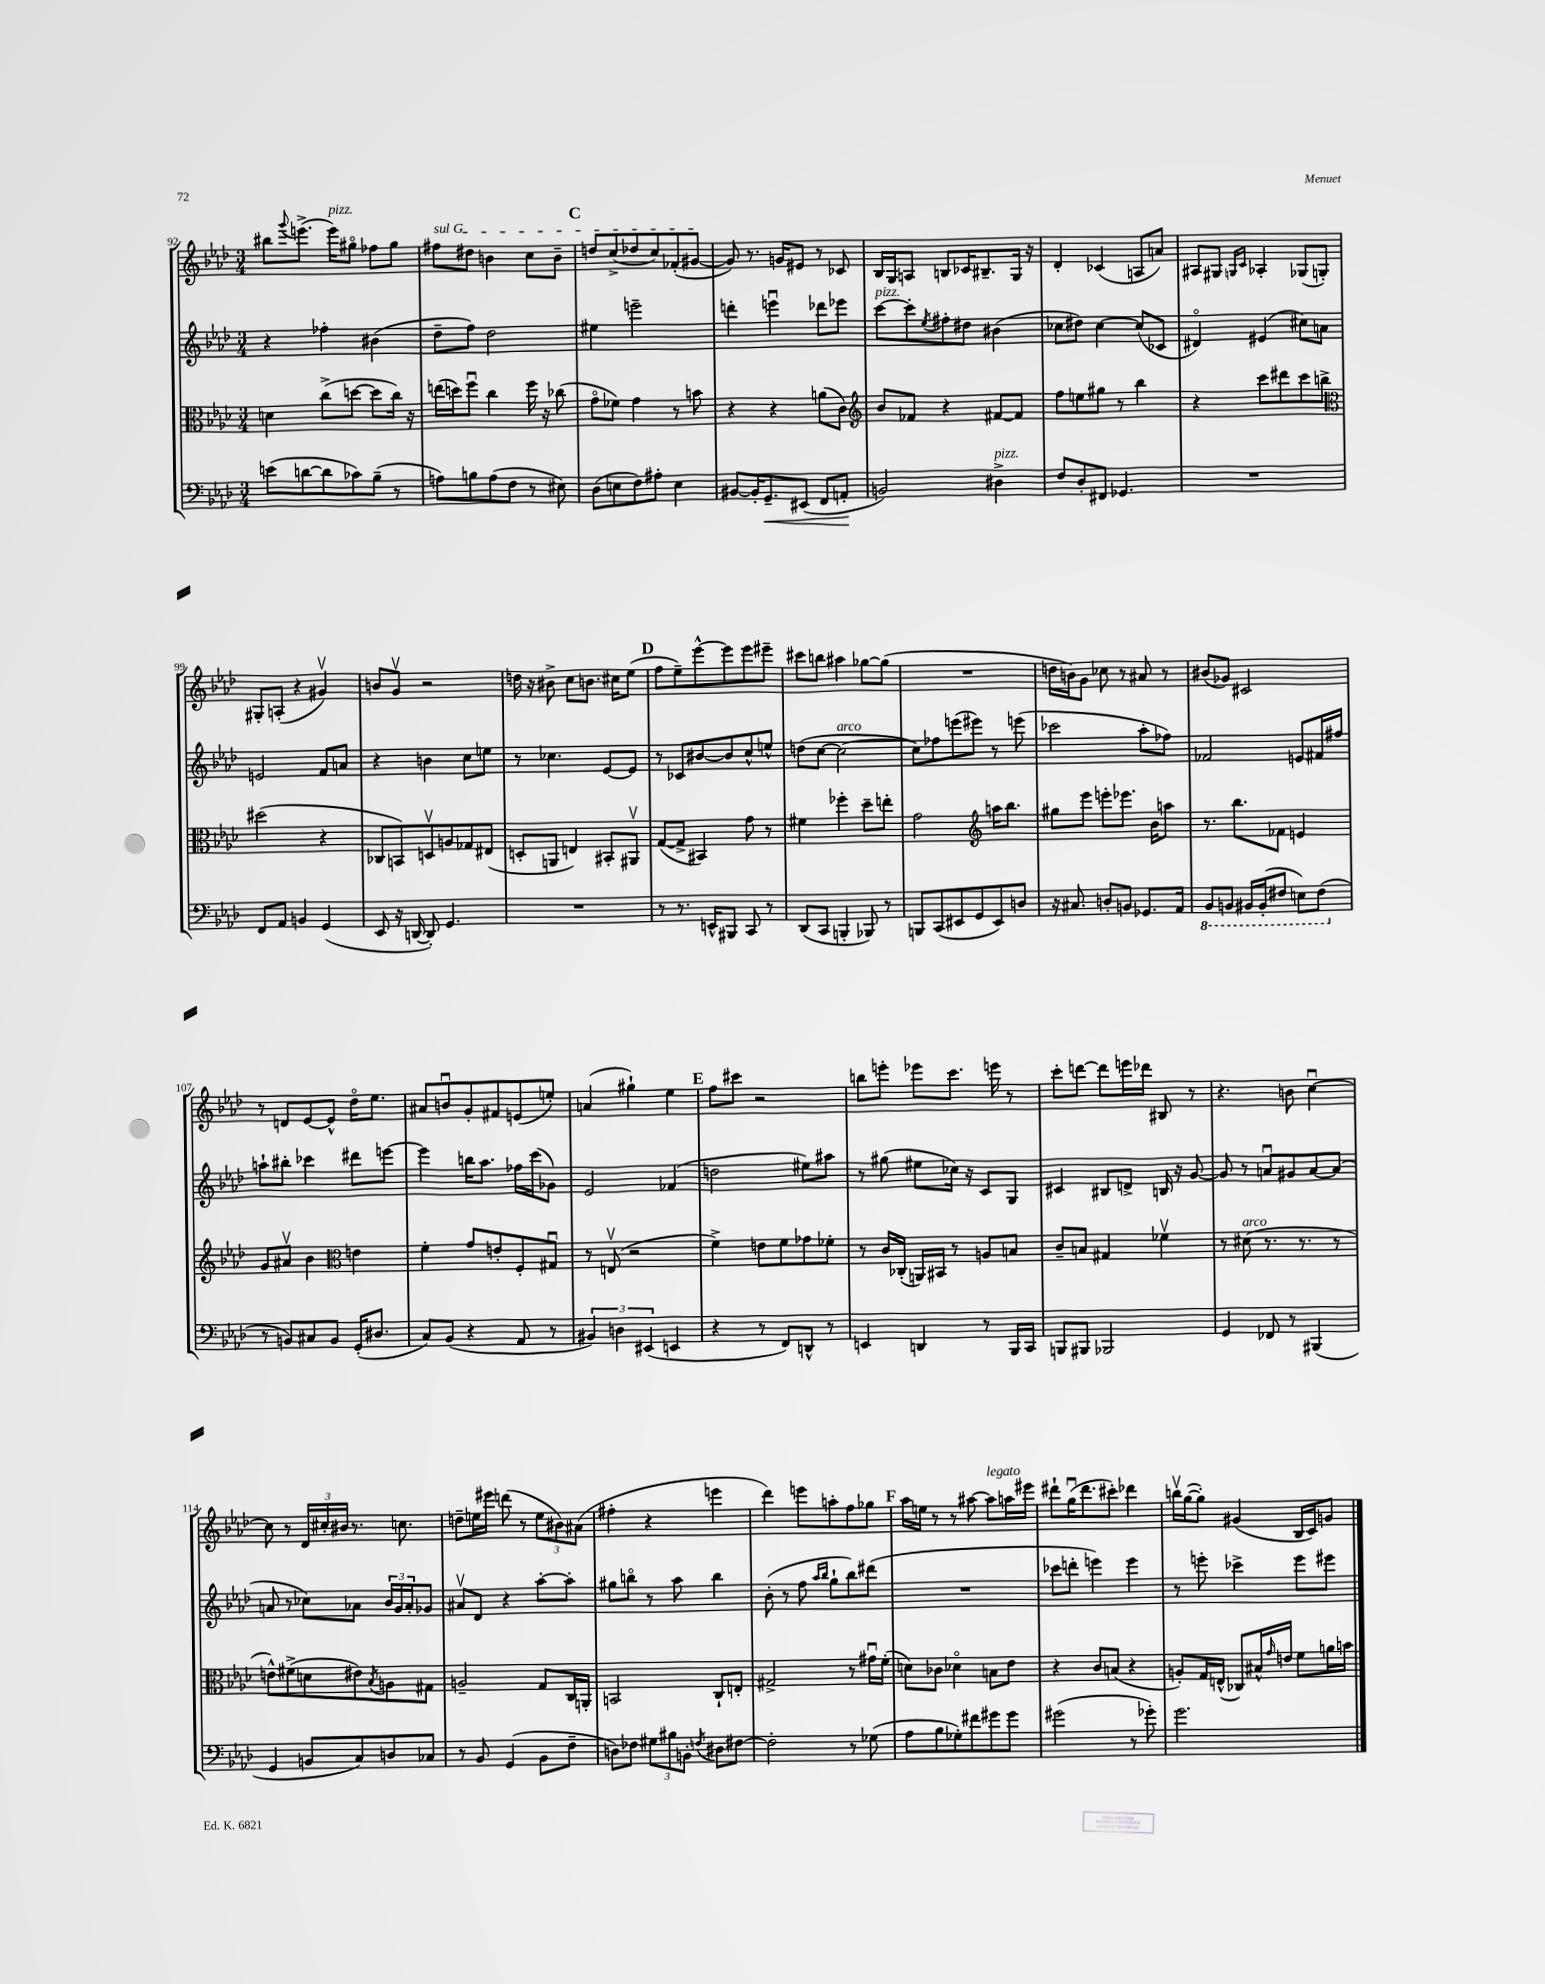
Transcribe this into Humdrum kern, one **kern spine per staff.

**kern	**kern	**kern	**kern
*staff4	*staff3	*staff2	*staff1
*clefF4	*clefC3	*clefG2	*clefG2
*k[b-e-a-d-]	*k[b-e-a-d-]	*k[b-e-a-d-]	*k[b-e-a-d-]
*M3/4	*M3/4	*M3/4	*M3/4
(8e	4d	4r	8bb#
.	.	.	8qqggg
[8d	.	.	(8.eee^
8d]	(8cc^	4ff-'	.
.	.	.	16eee)
8c-)	[8dd	.	8gg#o
(8B-~	8dd]	(4b#	8ff-
8r	16cc)	.	8gg#
.	16r	.	.
=	=	=	=
8A)	(16ee	8dd-~	8ff#
.	16dd)	.	.
8B	8ffu	8ff)	8dd#
(8A	4cc	2dd-	4b
8F	.	.	.
8r	16ff	.	8cc
.	16r	.	.
8E#)	(8cc-	.	8b~
=	=	=	=
(8D-	8go	4ee#	8dd
8E	8f-)	.	(8cc^
8F)	4g	2eee~	8dd-
8A#'	.	.	8cc)
4E	8r	.	(8f-'
.	8b	.	[8g#
=	=	=	=
[8BB#	4r	4ddd'	8g#])
16BB#']	.	.	8.r
8.GG~	.	.	.
.	4r	4eeeu	.
.	.	.	16g
(8EE#	.	.	8e#
8FF	(8a	8ddd-	8r
8AA'	8c)	8eee-	8c-
=	=	=	=
*	*clefG2	*	*
2BB)	8b-	[8ccc	16B-
.	.	.	16G
.	8f-	8ccc']	8A
.	.	8qee-	.
.	4r	8ff#'	8B
.	.	8dd#	16c-
.	.	.	8.B#~
4D#^	[8f#	(4b#	.
.	8f#]	.	16G
.	.	.	16r
=	=	=	=
8F	8ff	8cc-	4d-'
8D-'	8ee	8dd#)	.
8FF#	8gg#	[4cc-	(4c-
4.GG-	8r	.	.
.	4bb-	(8cc-]	8A
.	.	8c-	8a)
=	=	=	=
2.r	4r	4d#o)	8A#
.	.	.	8G#
.	.	.	16qqG
.	.	.	16qqc
.	8ccc	(4e#	4A-'
.	8ddd#	.	.
.	8ccc	8cc#)	(8G-
.	8bb^	8a	8G')
=	=	=	=
*	*clefC3	*	*
8FF	(2dd#	2e	8G#'
8AA-	.	.	(8A'
4BB	.	.	4r
(4GG	4r	8f	4g#v)
.	.	8a	.
=	=	=	=
8EE-	8C-	4r	8b
16r	8BB)	.	8gv
[16DD	.	.	.
8DD'])	8Dv	4b	2r
4.GG	8A	.	.
.	8G-	8cc	.
.	(8E#	8ee	.
=	=	=	=
2.r	8D'	8r	16dd
.	.	.	16r
.	8AA	4.cc-	8b#^
.	4E)	.	8cc
.	.	.	8.b
.	8BB#'	[8e-	.
.	.	.	16cc#
.	8AA#v	8e-]	(8ee-
=	=	=	=
8r	([8G	8r	8ff
8.r	8G^]	8c-	8ee-~)
.	4BB#)	[8b#	[8eee-^^
16EE^^	.	.	.
8BBB#	.	8b#]	8eee-]
8CC	8g	8cc^^	8eee-
8r	8r	8ee^^	8eee#~
=	=	=	=
(8DD-	4f#	(8dd	8ccc#
8CC	.	[8cc	8bb
4BBB'	4ff-'	2cc_	4aa#
8BBB-)	8dd-~	.	[8gg-
8r	8ee'	.	(8gg-]
=	=	=	=
8BBB	2g	8cc])	2.r
(8CC	.	8ff-	.
8EE#	.	(8eee	.
8GG	.	8eee#)	.
*	*clefG2	*	*
8EE#)	16aa	8r	.
.	8.bb-	.	.
8D	.	(8eee	.
=	=	=	=
16r	8gg#	2ccc-	16dd
8.C#	.	.	16b)
.	8eee-	.	8g
8D'	8eee'	.	8cc-
8BB	8.eee-	.	8r
8.GG-	.	8aa-'	8a#
.	16b-	.	.
.	8aa	8ff-)	8r
16AA-	.	.	.
=	=	=	=
8BBB-	8.r	2f-	(8b#
8BBB	.	.	8g-)
.	8.bb-	.	.
16BBB#	.	.	2c#
(16BBB#'	.	.	.
8FF#	8f-	.	.
8EE)	4e	8e	.
(8FF#	.	16f#	.
.	.	16ff#	.
=	=	=	=
8r	8g	8aa`	8r
8BB)	8a#v	8bb#'	8d
8C#	4b-	4ccc-	[8e-
8BB	.	.	8e-^^]
*	*clefC3	*	*
(16GG'	4e	8ddd#	16dd-o
8.D#	.	.	8.ee-
.	.	[8eee	.
=	=	=	=
8C)	4f'	4eee]	8a#
(8BB-	.	.	8bu
4r	8g	16bb	8g'
.	.	8.aa-	.
.	8e'	.	8f#
8AA-	8F'	16ff-	(8e
.	.	(16ccc	.
8r	8G#u	8g-)	8ee')
=	=	=	=
6BB#)	8r	2e-	(4a
.	(8Ev	.	.
6D	.	.	.
.	2r	.	4gg#`)
(6EE#	.	.	.
4EE	.	(4f-	4ee-
=	=	=	=
4r	4f^)	2dd	8ff
.	.	.	8ccc#
8r	8e	.	2r
8FF)	8f	.	.
8DD^^	8g-	8ee#)	.
8r	8f-'	8aa#	.
=	=	=	=
4EE	8r	8r	8bb
.	16c	(8gg#	8eee'
.	(16C-'	.	.
4DD	16AA)	8ee#	8eee-
.	16BB#	.	.
.	8r	16cc-)	8.ccc
.	.	16r	.
8r	8A	8c	.
.	.	.	16eee
16BBB-	8B	8G	8r
16CC	.	.	.
=	=	=	=
8BBB	8c~	4c#	8ccc'
8BBB#	8B	.	[8ddd
2BBB-	4G#	8B#	8ddd]
.	.	8d^	16eee
.	.	.	16ddd-
.	4f-v	16B	8B#
.	.	16r	.
.	.	[8g	8r
=	=	=	=
4GG	8r	8g]	4.r
.	(8d#	8r	.
8FF-	8.r	8au	.
8r	.	8g#	8b
.	8.r	.	.
(4BBB#	.	[8a	[4ccu
.	8r	(8a]	.
=	=	=	=
4GG	8e^^)	8a	8cc]
.	(8f#^	8r	8r
8BB	8d	8cc-)	24d-
.	.	.	24cc#'
.	.	.	24b#
8C)	8e#)	8a-	8.r
.	8qB-	.	.
8D	8A	24b-	.
.	.	24g	.
.	.	.	8.cc
.	.	24a-'	.
8C-	8G#	8g-	.
=	=	=	=
8r	2A~	8a#v	8dd~
8BB-	.	8d-	16ee
.	.	.	16eee#
(4GG	.	4r	(8ddd
.	.	.	8r
8BB-	8G	[8aa-'	12ee
.	.	.	12b#)
8F~	16C	8aa-']	.
.	.	.	(12a#
.	16AA'	.	.
=	=	=	=
8D)	2BB	8gg#	4ff#'
8F-	.	8bbo	.
12G#	.	8r	4r
12B#	.	.	.
.	.	8aa-	.
12BB'	.	.	.
8qF	.	.	.
8D#	8C`	4bb	4eee
[8F#	8E'	.	.
=	=	=	=
2F#']	2G#^	(8b-'	4ddd-)
.	.	8r	.
.	.	8ff	8eee
.	.	16qqaa-	.
.	.	16qqbb-	.
.	.	8gg`	8aa'
8r	8r	8bb-)	8ff
(8G-	16g#u	(8ddd#	8gg-
.	(16f'	.	.
=	=	=	=
8A-	8d)	2.r	16aa-
.	.	.	16ee
8B-	8c-	.	8r
8G-')	4d-o	.	8r
8f#	.	.	[8aa#
8g#	8B	.	8aa#]
8g#	8e-	.	16aa
.	.	.	16eee#
=	=	=	=
(2g#	4r	8ccc-	8ddd#`
.	.	8ddd'	(16ggu
.	.	.	8.ddd#
.	8c	4eee)	.
.	(8B	.	8ccc#')
8r	4r	4eee	4ddd-
8g-')	.	.	.
=	=	=	=
2.g	8A')	8r	16bbv
.	.	.	([16gg
.	16G	8eee'	8gg'])
.	(16E^^	.	.
.	8C-)	4ccc-^	(4g#
.	16B#^^	.	.
.	16qqg	.	.
.	16e	.	.
.	8f	8eee	16B-
.	.	.	16c)
.	16a	8eee#	8g
.	16b	.	.
==	==	==	==
*-	*-	*-	*-
